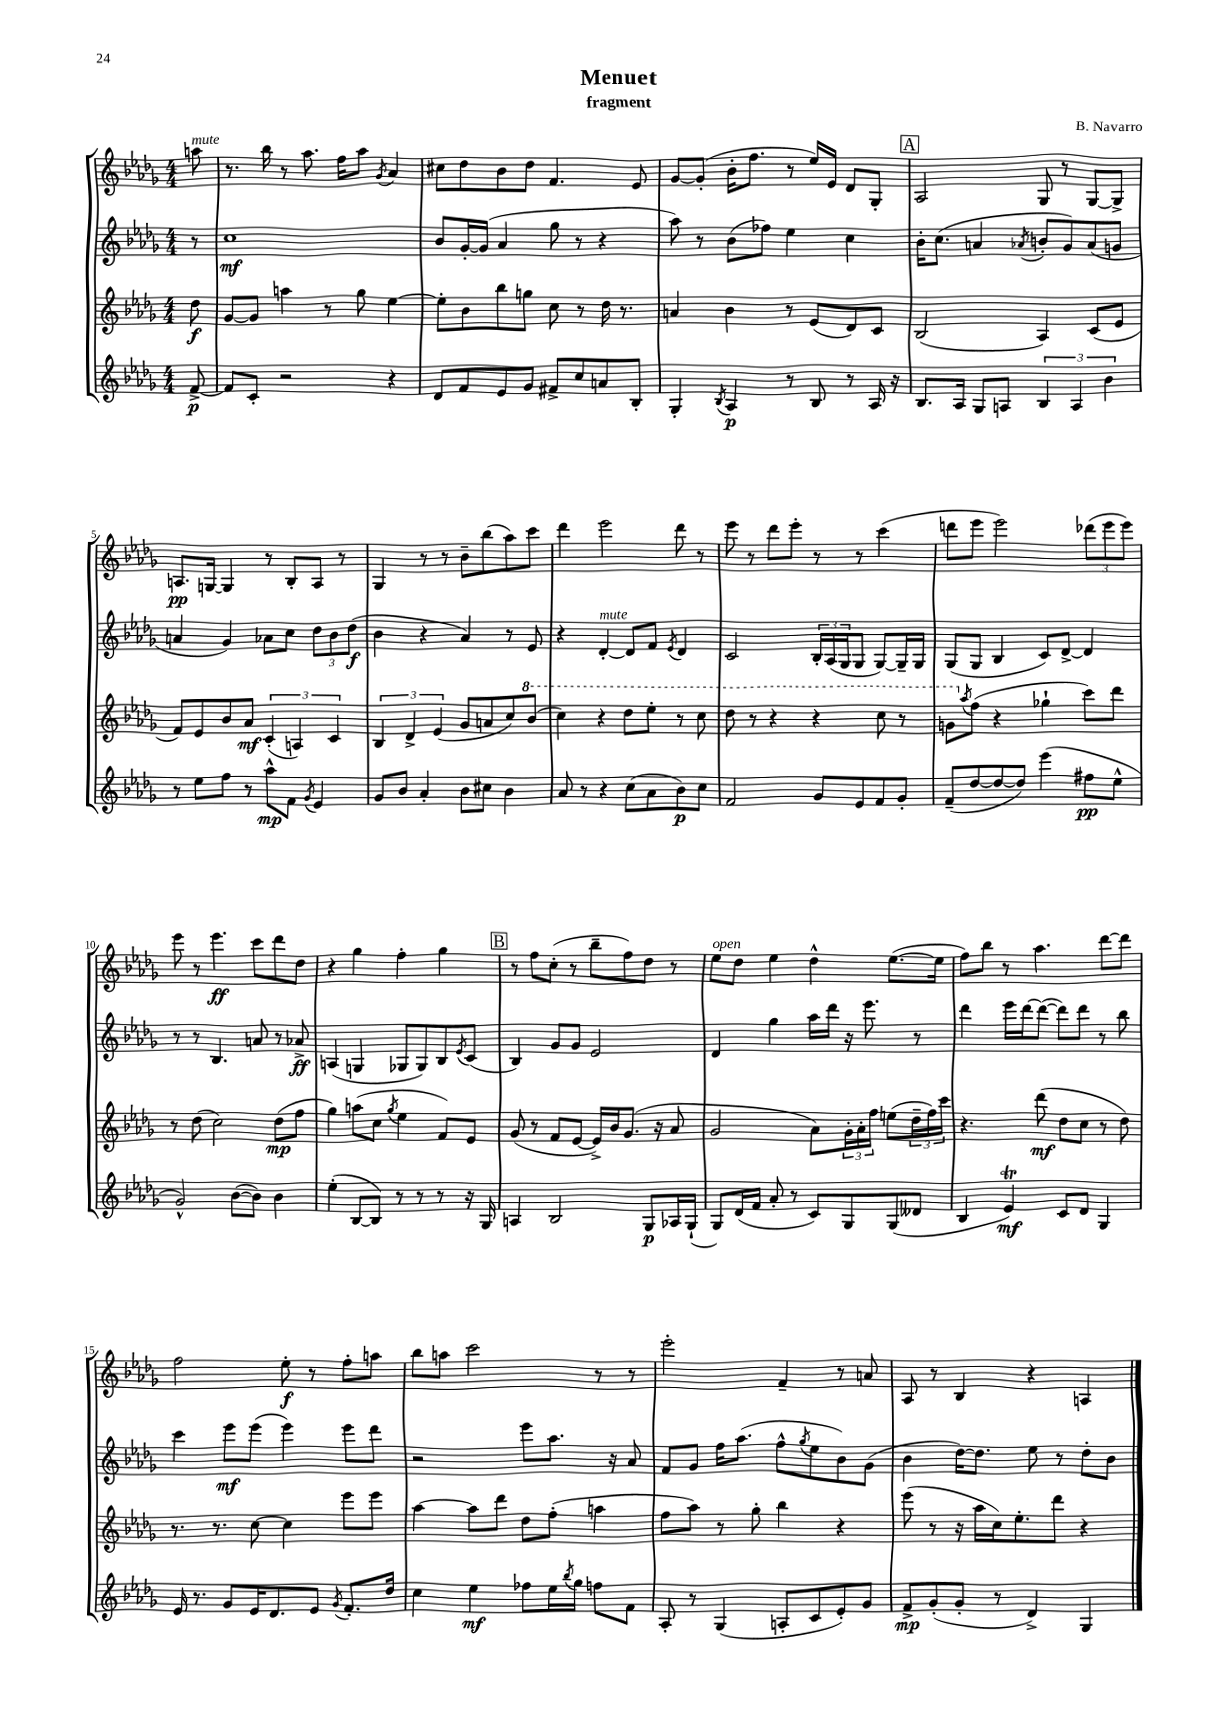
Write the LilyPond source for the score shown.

\header { title = "Menuet" composer = "B. Navarro" subtitle = "fragment" }
<<
\new StaffGroup <<
\new Staff = "s0" {
    \clef treble \key des \major \numericTimeSignature \time 4/4 \partial 8
    a''8^\markup { \italic "mute" } |
    r8. bes''16 r8 aes''8. f''16 aes''8 \acciaccatura { ges'8 } aes'4 |
    cis''8 des''8 bes'8 des''8 f'4. ees'8 |
    ges'8~ ges'8-.( bes'16-. f''8. r8 ees''16) ees'16 des'8 ges8-. |
    \mark \markup { \box "A" } aes2 ges8 r8 ges8~ ges8-> |
    a8.\pp g16~ g4 r8 bes8-. a8 r8 |
    ges4 r8 r8 bes'8-- bes''8( aes''8) c'''8 |
    des'''4 ees'''2 des'''8 r8 |
    ees'''8 r8 des'''8 ees'''8-. r8 r8 c'''4( |
    d'''8 ees'''8 ees'''2) \tuplet 3/2 { des'''8( ees'''8 ees'''8) } |
    ees'''8 r8 ees'''4.\ff c'''8 des'''8 des''8 |
    r4 ges''4 f''4-. ges''4 |
    \mark \markup { \box "B" } r8 f''8 c''8-.( r8 bes''8-- f''8) des''8 r8 |
    ees''8^\markup { \italic "open" } des''8 ees''4 des''4-^ ees''8.~( ees''16 |
    f''8) bes''8 r8 aes''4. des'''8~ des'''8 |
    f''2 ees''8-.\f r8 f''8-. a''8 |
    bes''8 a''8 c'''2 r8 r8 |
    ees'''2-. f'4-- r8 a'8 |
    aes8 r8 bes4 r4 a4 \bar "|." |
}
\new Staff = "s1" {
    \clef treble \key des \major \numericTimeSignature \time 4/4 \partial 8
    r8 |
    c''1\mf |
    bes'8 ges'16~-. ges'16( aes'4 ges''8 r8 r4 |
    aes''8) r8 bes'8( fes''8) ees''4 c''4 |
    \mark \markup { \box "A" } bes'16-. c''8.( a'4 \acciaccatura { aes'8 } b'8-. ges'8) aes'8( g'8 |
    a'4 ges'4) aes'8 c''8 \tuplet 3/2 { des''8 bes'8 des''8\f( } |
    bes'4 r4 aes'4) r8 ees'8 |
    r4 des'4~-.^\markup { \italic "mute" } des'8 f'8 \acciaccatura { ees'8 } des'4 |
    c'2 \tuplet 3/2 { bes16-. aes16( ges16 } ges8 ges8~) ges16-- ges16 |
    ges8( ges8 bes4 c'8) des'8~-> des'4 |
    r8 r8 bes4. a'8 r8 aes'8->\ff |
    a4( g4 ges8 ges8) bes8 \acciaccatura { ees'8 } c'8( |
    \mark \markup { \box "B" } bes4) ges'8 ges'8 ees'2 |
    des'4 ges''4 aes''16 des'''16 r16 ees'''8. r8 |
    des'''4 ees'''16 des'''16~ des'''8~( des'''8) des'''8 r8 bes''8 |
    c'''4 ees'''8\mf ees'''8( ees'''4) ees'''8 des'''8 |
    r2 ees'''8 aes''8. r16 aes'8 |
    f'8 ges'8 f''16 aes''8.( f''8-^ \acciaccatura { ges''8 } ees''8 bes'8) ges'8( |
    bes'4 des''16~) des''8. ees''8 r8 des''8-. bes'8 \bar "|." |
}
\new Staff = "s2" {
    \clef treble \key des \major \numericTimeSignature \time 4/4 \partial 8
    des''8\f |
    ges'8~ ges'8 a''4 r8 ges''8 ees''4~ |
    ees''8-. bes'8 bes''8 g''8 c''8 r8 des''16 r8. |
    a'4 bes'4 r8 ees'8( des'8) c'8 |
    \mark \markup { \box "A" } bes2( aes4) c'8( ees'8 |
    f'8) ees'8 bes'8 aes'8\mf \tuplet 3/2 { c'4-.( a4) c'4 } |
    \tuplet 3/2 { bes4 des'4-> ees'4( } ges'8 a'8 c''8) \ottava #1 bes''8( |
    c'''4) r4 des'''8 ees'''8-. r8 c'''8 |
    des'''8 r8 r4 r4 c'''8 r8 |
    g''8 \ottava #0 \acciaccatura { aes''8 } f''8( r4 ges''4-! c'''8) des'''8 |
    r8 des''8( c''2) des''8\mp( f''8 |
    ges''4) a''8( c''8 \acciaccatura { ges''8 } ees''4 f'8) ees'8 |
    \mark \markup { \box "B" } ges'8( r8 f'8 ees'8~ ees'16->) bes'16 ges'8.( r16 aes'8 |
    ges'2 aes'8) \tuplet 3/2 { ges'16-. aes'16-. f''16 } e''8( \tuplet 3/2 { des''16-- f''16) c'''16 } |
    r4. des'''8\mf( des''8 c''8 r8 des''8) |
    r8. r8. c''8~ c''4 ees'''8 ees'''8 |
    aes''4~ aes''8 des'''8 des''8 f''8-.( a''4 |
    f''8 aes''8) r8 ges''8-. bes''4 r4 |
    ees'''8( r8 r16 aes''16 c''16) ees''8.-. des'''8 r4 \bar "|." |
}
\new Staff = "s3" {
    \clef treble \key des \major \numericTimeSignature \time 4/4 \partial 8
    f'8~->\p |
    f'8 c'8-. r2 r4 |
    des'8 f'8 ees'8 ges'8 fis'8-> c''8 a'8 bes8-. |
    ges4-. \acciaccatura { bes8 } aes4\p r8 bes8 r8 aes16 r16 |
    \mark \markup { \box "A" } bes8. aes16 ges8 a8 \tuplet 3/2 { bes4 a4 bes'4 } |
    r8 ees''8 f''8 r8 aes''8-^\mp f'8 \acciaccatura { ges'8 } ees'4 |
    ges'8 bes'8 aes'4-. bes'8 cis''8 bes'4 |
    aes'8 r8 r4 c''8( aes'8 bes'8\p) c''8 |
    f'2 ges'8 ees'8 f'8 ges'8-. |
    f'8--( des''8~ des''8~ des''8) ees'''4( fis''8\pp ees''8-^ |
    ges'2-^) bes'8~( bes'8) bes'4 |
    ees''4-.( bes8~ bes8) r8 r8 r8 r16 ges16 |
    \mark \markup { \box "B" } a4 bes2 ges8\p aes16 ges16-!( |
    ges8) des'16( f'16 aes'8-. r8 c'8) ges8 ges8( deses'8 |
    bes4 ees'4\trill\mf) c'8 des'8 ges4 |
    ees'16 r8. ges'8 ees'16 des'8. ees'8 \acciaccatura { ges'8 } f'8.-. des''16 |
    c''4 ees''4\mf fes''8 ees''16 \acciaccatura { bes''8 } ges''16 f''8 f'8 |
    aes8-. r8 ges4( a8-. c'8 ees'8-.) ges'8 |
    f'8->\mp ges'8-.( ges'8-. r8 des'4->) ges4 \bar "|." |
}
>>
>>
